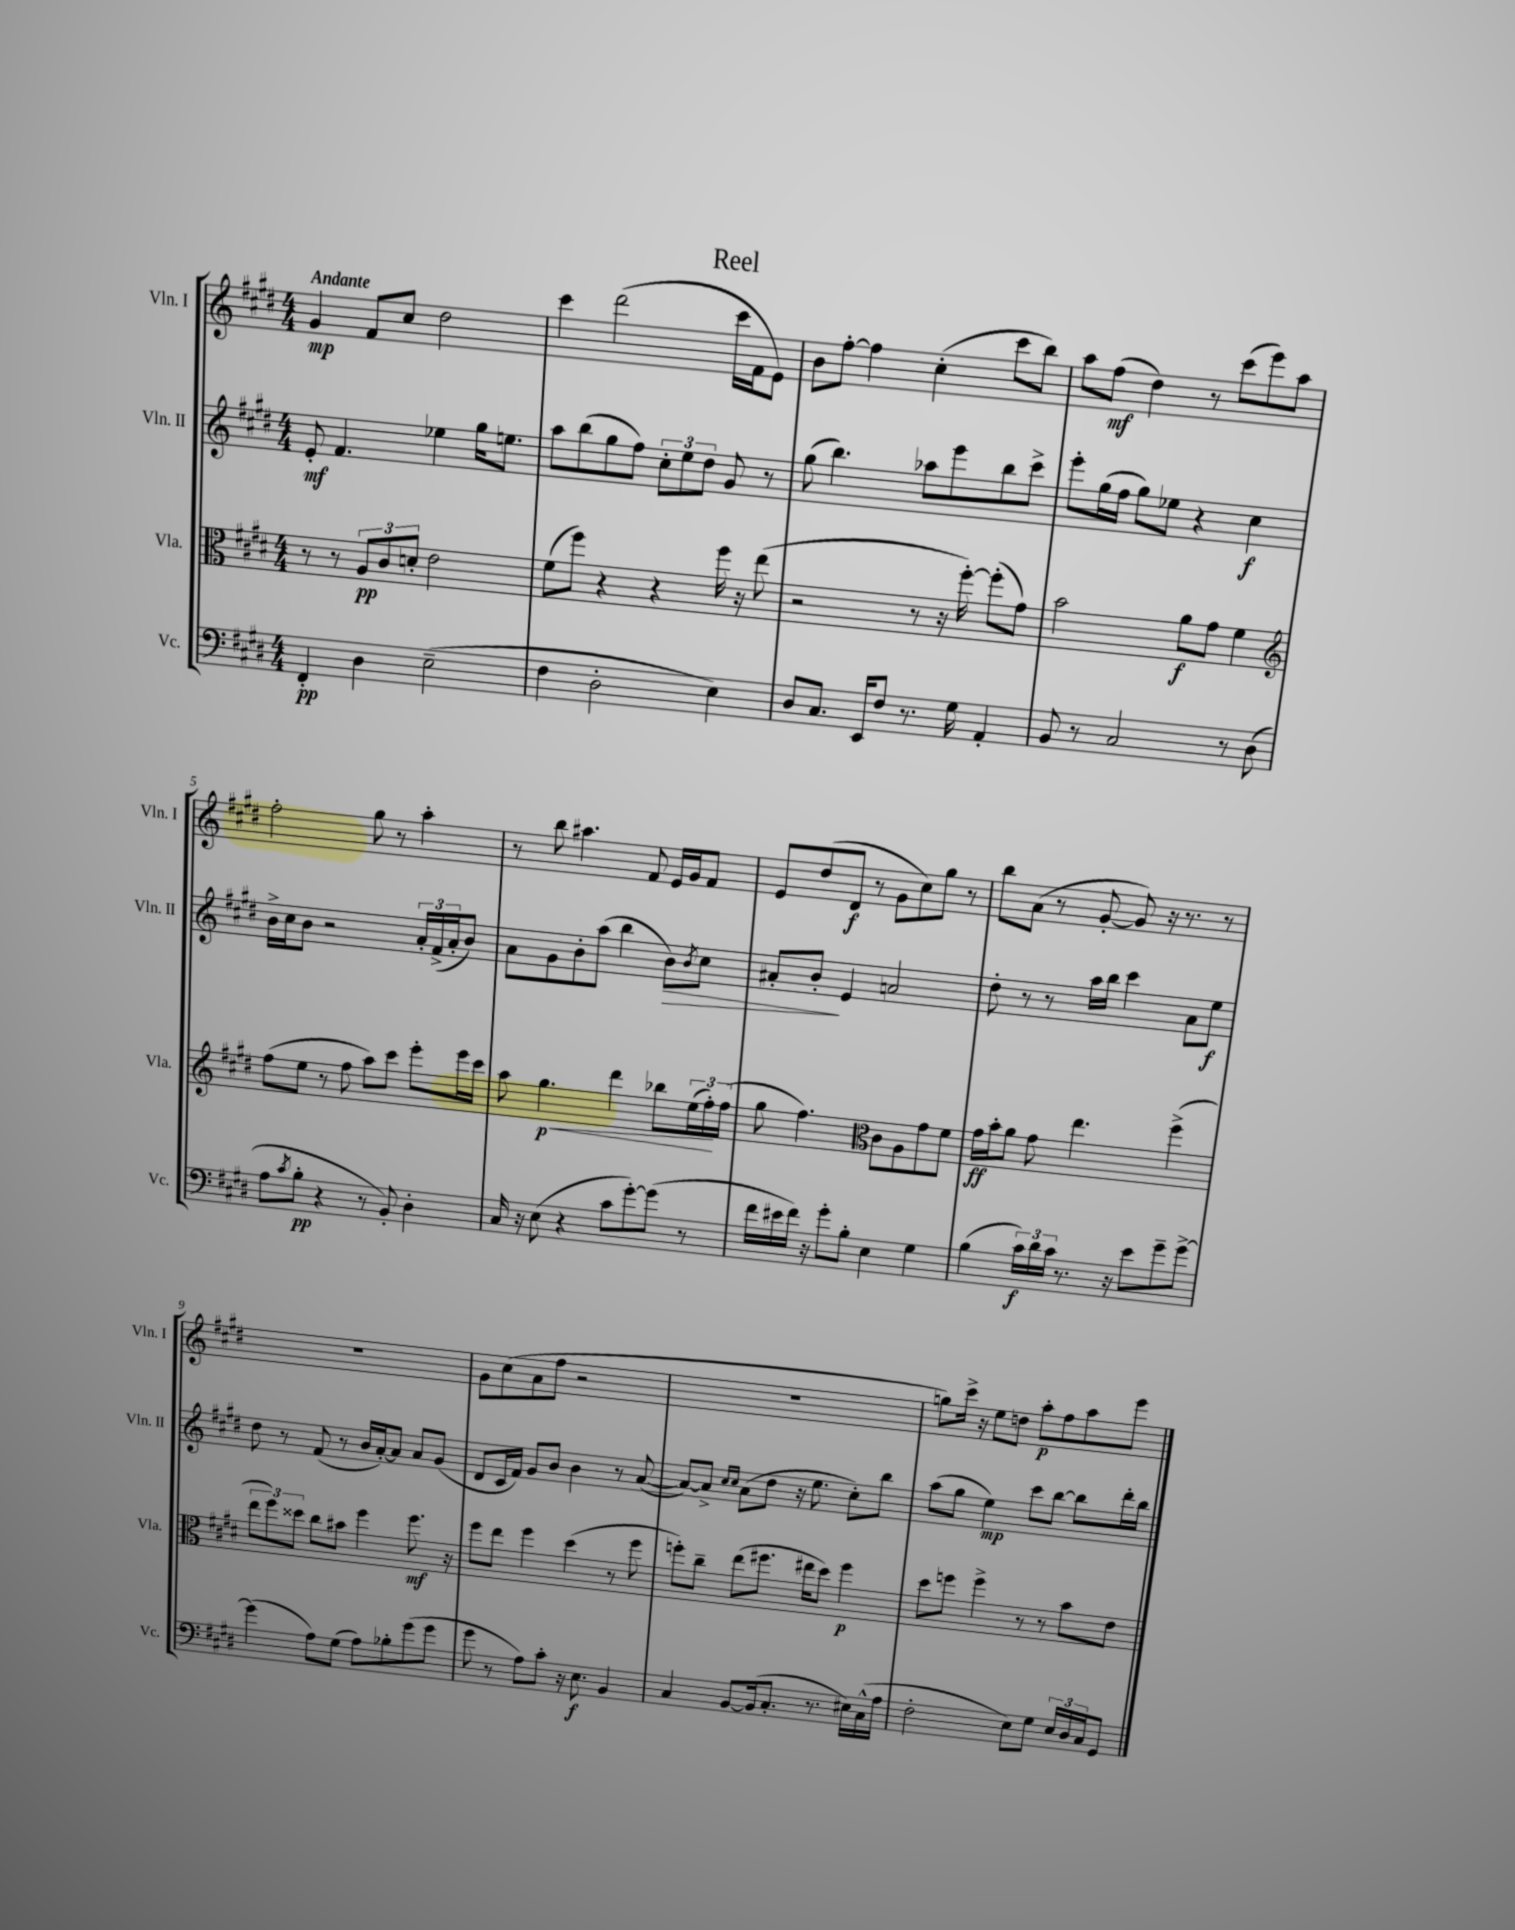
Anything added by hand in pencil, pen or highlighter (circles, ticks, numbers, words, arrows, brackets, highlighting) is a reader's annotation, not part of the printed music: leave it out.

**kern	**dynam	**kern	**dynam	**kern	**dynam	**kern	**dynam
*part4	*part4	*part3	*part3	*part2	*part2	*part1	*part1
*staff4	*staff4	*staff3	*staff3	*staff2	*staff2	*staff1	*staff1
*I"Vc.	*	*I"Vla.	*	*I"Vln. II	*	*I"Vln. I	*
*I'Vc.	*	*I'Vla.	*	*I'Vln. II	*	*I'Vln. I	*
*clefF4	*	*clefC3	*	*clefG2	*	*clefG2	*
*k[f#c#g#d#]	*	*k[f#c#g#d#]	*	*k[f#c#g#d#]	*	*k[f#c#g#d#]	*
*M4/4	*	*M4/4	*	*M4/4	*	*M4/4	*
=1	=1	=1	=1	=1	=1	=1	=1
!	!	!	!	!	!	!LO:TX:a:B:t=Andante	!
4FF#'/	pp	8r	.	8e'/	mf	4g#/	mp
.	.	8r	.	4.f#/	.	.	.
4D#\	.	12A/L	pp	.	.	8f#/L	.
.	.	12c#/	.	.	.	.	.
.	.	.	.	.	.	8cc#/J	.
.	.	12dn'/J	.	.	.	.	.
(2E~\	.	2e\	.	4ee-X\	.	2dd#\	.
.	.	.	.	16gg#\KL	.	.	.
.	.	.	.	8.een\J	.	.	.
=2	=2	=2	=2	=2	=2	=2	=2
4F#\	.	(8f#\L	.	8aa\L	.	4ccc#\	.
.	.	8ff#\J)	.	(8bb\	.	.	.
2D#'\	.	4r	.	8gg#\	.	(2ddd#\	.
.	.	.	.	8ff#\J)	.	.	.
.	.	4r	.	12cc#'\L	.	.	.
.	.	.	.	12ee\	.	.	.
.	.	.	.	12dd#\J	.	.	.
4E\)	.	16ff#\	.	8g#/	.	16ccc#\LL	.
.	.	16r	.	.	.	16f#\J	.
.	.	(8ee\	.	8r	.	8e\J)	.
=3	=3	=3	=3	=3	=3	=3	=3
8D#/L	.	2r	.	(8gg#\	.	8b\L	.
8.C#/J	.	.	.	4.bb\)	.	[8ff#'\J	.
.	.	.	.	.	.	4ff#\]	.
16EE/KL	.	.	.	.	.	.	.
8F#/J	.	.	.	.	.	.	.
8.r	.	8r	.	8aa-X\L	.	(4cc#'\	.
.	.	16r	.	8eee\	.	.	.
16G#\	.	[16ff#'\)	.	.	.	.	.
4AA'/	.	(8ff#'\L]	.	8bb\	.	8ccc#\L	.
.	.	8g#\J)	.	8ccc#^\J	.	8bb\J)	.
=4	=4	=4	=4	=4	=4	=4	=4
8BB/	.	2b\	.	8eee'\L	.	8aa\L	.
8r	.	.	.	(16gg#\L	.	(8ff#\J	mf
.	.	.	.	16ff#\JJ	.	.	.
2C#/	.	.	.	8gg#\L)	.	4dd#\)	.
.	.	.	.	8ee-X\J	.	.	.
.	.	8a\L	f	4r	.	8r	.
.	.	8g#\J	.	.	.	(8ccc#\L	.
8r	.	4f#\	.	4cc#\	f	8eee\)	.
(8D#\	.	.	.	.	.	8aa\J	.
!!LO:LB:g=z
=5	=5	=5	=5	=5	=5	=5	=5
*	*	*clefG2	*	*	*	*	*
8A\L	.	(8ff#\L	.	16b^\LL	.	2ff#'\	.
.	.	.	.	16cc#\J	.	.	.
8qc#/	.	.	.	.	.	.	.
8B'\J	pp	8ee\J	.	8b\J	.	.	.
4r	.	8r	.	2r	.	.	.
.	.	8ff#\	.	.	.	.	.
8r	.	8aa\L)	.	.	.	8gg#\	.
8BB'/)	.	8ccc#\J	.	.	.	8r	.
4D#'\	.	8eee'\L	.	24a'/LL	.	4aa'\	.
.	.	.	.	(24f#^/	.	.	.
.	.	.	.	24a'/J	.	.	.
.	.	16eee\L	.	8b/J)	.	.	.
.	.	16ccc#\JJ	.	.	.	.	.
=6	=6	=6	=6	=6	=6	=6	=6
16C#/	.	8aa\	.	8a\L	.	8r	.
16r	.	.	.	.	.	.	.
!	!	!	!LO:HP:b	!	!	!	!
(8E\	.	4.gg#\	< p	8g#\	.	8bb\	.
4r	.	.	.	8b'\	.	4.aa#X\	.
.	.	.	.	(8aa\J	.	.	.
8c#\L	.	4ddd#\	.	4bb\	.	.	.
[8g#'\)	.	.	.	.	.	8f#/	.
!	!	!	!	!	!LO:HP:b	!	!
(8g#\J]	.	8bb-X\L	.	8b\L)	>	16e/LL	.
.	.	.	.	.	.	16g#/J	.
.	.	.	.	8qb/	.	.	.
8r	.	(24ee\L	.	8cc#\J	.	8f#/J	.
.	.	24ff#'\)	.	.	.	.	.
.	.	(24ff#\JJ	[	.	.	.	.
=7	=7	=7	=7	=7	=7	=7	=7
16f#\LL	.	8gg#\	.	8a#X'/L	.	8e/L	.
16e#X\	.	.	.	.	.	.	.
16f#\JJ)	.	4.ff#\)	.	8b'/J	.	(8dd#/	.
16r	.	.	.	.	.	.	.
8g#'\L	.	.	.	4e/	]	8d#/J	f
8B'\J	.	.	.	.	.	8r	.
*	*	*clefC3	*	*	*	*	*
4E\	.	8c#\L	.	2an/	.	8g#\L	.
.	.	8A\	.	.	.	8cc#\)	.
4G#\	.	8g#\	.	.	.	8gg#\J	.
.	.	8f#\J	.	.	.	8r	.
=8	=8	=8	=8	=8	=8	=8	=8
(4B\	.	16g#\LL	ff	8dd#'\	.	8bb\L	.
.	.	16b'\J	.	.	.	.	.
.	.	8a\J	.	8r	.	(8a\J	.
24c#\LL)	f	8g#\	.	8r	.	8r	.
24d#\	.	.	.	.	.	.	.
24c#\JJ	.	.	.	.	.	.	.
8.r	.	4.ee\	.	16aa\LL	.	[8g#'/	.
.	.	.	.	16bb\JJ	.	.	.
.	.	.	.	4ccc#\	.	8g#/])	.
16r	.	.	.	.	.	.	.
8e\L	.	.	.	.	.	16r	.
.	.	.	.	.	.	8.r	.
8g#~\	.	(4ff#^\	.	8a\L	.	.	.
[8g#^\J	.	.	.	8ee\J	f	8r	.
!!LO:LB:g=z
=9	=9	=9	=9	=9	=9	=9	=9
(4g#\]	.	12ee\L	.	8dd#\	.	1r	.
.	.	12ff#\)	.	.	.	.	.
.	.	.	.	8r	.	.	.
.	.	12dd##X\J	.	.	.	.	.
8A\L)	.	8cc#\L	.	(8f#/	.	.	.
(8G#\J	.	8b#X\J	.	8r	.	.	.
8A\L)	.	4ff#\	.	16b/LL	.	.	.
.	.	.	.	[16a'/J)	.	.	.
8B-X'\	.	.	.	8a/J]	.	.	.
(8g#\	.	8.ff#\	mf	8a/L	.	.	.
8g#\J	.	.	.	(8g#/J	.	.	.
.	.	16r	.	.	.	.	.
=10	=10	=10	=10	=10	=10	=10	=10
8g#\	.	8ff#\L	.	8d#/L	.	8g#\L	.
8r	.	8ee\J	.	16c#/L	.	(8cc#\	.
.	.	.	.	16f#/JJ)	.	.	.
8A\L)	.	4ff#\	.	8g#/L	.	8a\	.
8c#'\J	.	.	.	8b/J	.	8ff#\J	.
16r	.	(4dd#\	.	4b\	.	2r	.
8.E\	f	.	.	.	.	.	.
4BB/	.	8r	.	8r	.	.	.
.	.	8ff#\	.	([8a/	.	.	.
=11	=11	=11	=11	=11	=11	=11	=11
4C#/	.	8ffn'\L)	.	8a/L_)	.	1r	.
.	.	8cc#~\J	.	8a^/J]	.	.	.
.	.	.	.	16qqcc#/LL	.	.	.
.	.	.	.	16qqcc#/JJ	.	.	.
[8BB/L	.	(8ee\L	.	(8a\L	.	.	.
(16BB/k]	.	8.ff#X\J	.	8dd#\J	.	.	.
8.C#'/J	.	.	.	.	.	.	.
.	.	.	.	16r	.	.	.
.	.	16ee#X\KL	.	8.ee\	.	.	.
8.r	.	8dd#\J)	.	.	.	.	.
.	.	4ff#\	p	8cc#'\L)	.	.	.
16E#X\LL)	.	.	.	.	.	.	.
(16C#^^\	.	.	.	8bb\J	.	.	.
16A\JJ	.	.	.	.	.	.	.
=12	=12	=12	=12	=12	=12	=12	=12
2F#'\	.	8dd#\L	.	(8aa\L	.	8ggn\L)	.
.	.	8ffn\J	.	8gg#\J	.	16ccc#^\Jk	.
.	.	.	.	.	.	16r	.
.	.	4ff^\	.	4ee\)	mp	8ee\L	.
.	.	.	.	.	.	8ddn\J	.
8E\L)	.	8r	.	8ccc#\L	.	8aa'\L	p
8G#\J	.	8r	.	[8bb\J	.	8ff#\	.
24E/LL	.	8b\L	.	8bb\L]	.	8aa\	.
24D#/	.	.	.	.	.	.	.
24C#/J	.	.	.	.	.	.	.
8GG#/J	.	8e\J	.	16ddd#'\L	.	8eee\J	.
.	.	.	.	16bb\JJ	.	.	.
==	==	==	==	==	==	==	==
*-	*-	*-	*-	*-	*-	*-	*-
